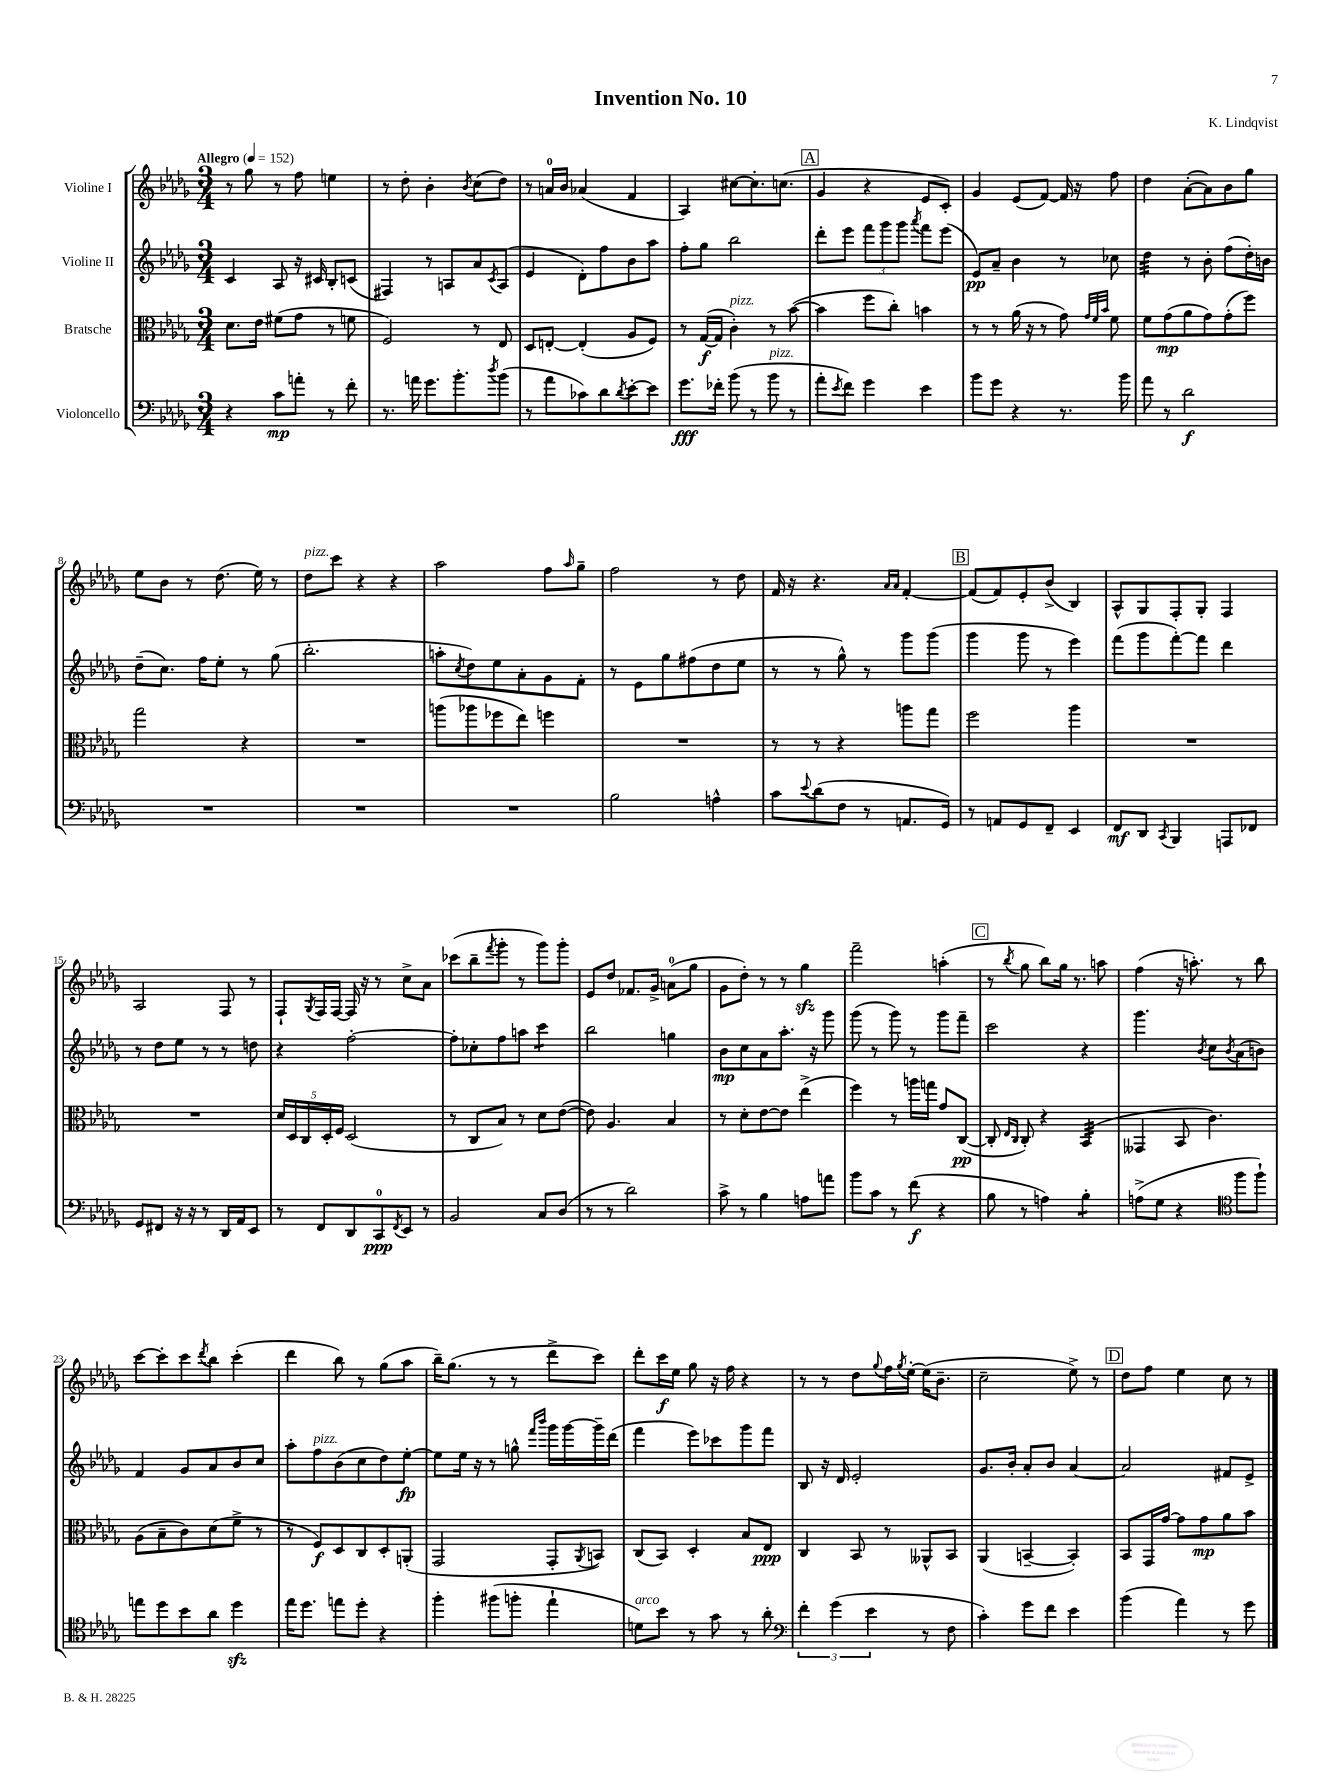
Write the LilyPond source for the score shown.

\header { title = "Invention No. 10" composer = "K. Lindqvist" }
<<
\new StaffGroup <<
\new Staff = "s0" \with { instrumentName = "Violine I" } {
    \clef treble \key des \major \numericTimeSignature \time 3/4 \tempo "Allegro" 4 = 152
    r8 ges''8 r8 f''8 e''4 |
    r8 des''8-. bes'4-. \acciaccatura { bes'8 } c''8( des''8) |
    r8 a'16-0 bes'16 aes'4( f'4 |
    aes4) cis''8~ cis''8.-. c''8.( |
    \mark \markup { \box "A" } ges'4 r4 ees'8 c'8-.) |
    ges'4 ees'8( f'8~) f'16 r16 f''8 |
    des''4 aes'8~-.( aes'8) bes'8 ges''8 |
    ees''8 bes'8 r8 des''8.( ees''16) r8 |
    des''8^\markup { \italic "pizz." } c'''8 r4 r4 |
    aes''2 f''8 \grace { aes''16 } ges''8-- |
    f''2 r8 des''8 |
    f'16 r16 r4. \grace { aes'16 aes'16 } f'4~-. |
    \mark \markup { \box "B" } f'8( f'8) ees'8-. bes'8->( bes4) |
    aes8-^ ges8 f8-. ges8-. f4 |
    aes2 f8 r8 |
    f8-! \acciaccatura { ges8 } f16 f16~ f16 r16 r8 c''8-> aes'8 |
    ces'''8( bes''8-- \acciaccatura { f'''8 } ges'''8-. r8 ges'''8) ges'''8-. |
    ees'8 des''8 fes'8. ges'16-> a'8-0( ges''8 |
    ges'8 des''8-.) r8 r8 ges''4\sfz |
    f'''2-- a''4-.( |
    \mark \markup { \box "C" } r8 \acciaccatura { bes''8 } ges''8 bes''8) ges''16 r8. a''8 |
    f''4( r16 a''8.-.) r8 bes''8 |
    c'''8~ c'''8-. c'''8 \acciaccatura { des'''8 } bes''8 c'''4-.( |
    des'''4 bes''8) r8 ges''8( aes''8 |
    bes''16--) ges''8.( r8 r8 des'''8-> c'''8) |
    des'''8-. c'''16\f ees''16 ges''8 r16 f''16 r4 |
    r8 r8 des''8 \appoggiatura { ges''8 } f''16 \acciaccatura { ges''8 } ees''16~-. ees''16( bes'8.-- |
    c''2-- ees''8->) r8 |
    \mark \markup { \box "D" } des''8 f''8 ees''4 c''8 r8 \bar "|." |
}
\new Staff = "s1" \with { instrumentName = "Violine II" } {
    \clef treble \key des \major \numericTimeSignature \time 3/4
    c'4 aes8 r16 cis'16 bes8-. c'8( |
    fis4) r8 a8 aes'8 \acciaccatura { c'8 } a8( |
    ees'4 des'8-.) f''8 bes'8 aes''8 |
    f''8-. ges''8 bes''2 |
    \mark \markup { \box "A" } des'''8-. ees'''8 \tuplet 3/2 { f'''8 ges'''8 ges'''8 } \acciaccatura { aes'''8 } f'''8 ees'''8( |
    ees'8\pp) aes'8-- bes'4 r8 ces''8 |
    des''4:32 r8 bes'8-. f''8( des''16-.) b'16 |
    des''8--( c''8.) f''16 ees''8-. r8 ges''8( |
    bes''2.-. |
    a''8-. \acciaccatura { c''8 } des''8) ees''8 aes'8-. ges'8 f'8-. |
    r8 ees'8 ges''8 fis''8( des''8 ees''8 |
    r8 r8 ges''8-^) r8 ges'''8 ges'''8( |
    \mark \markup { \box "B" } ges'''4 ges'''8 r8 ees'''4) |
    f'''8( ges'''8 f'''8~-.) f'''8 des'''4 |
    r8 des''8 ees''8 r8 r8 d''8 |
    r4 f''2~-. |
    f''8-. ces''8-. f''8 a''8 c'''4:8 |
    bes''2 g''4 |
    bes'8\mp c''8 aes'8 aes''8.-. r16 ges'''8 |
    ges'''8( r8 ges'''8) r8 ges'''8 f'''8-- |
    \mark \markup { \box "C" } c'''2 r4 |
    ges'''4. \acciaccatura { bes'8 } c''8 \acciaccatura { bes'8 } aes'8( b'8) |
    f'4 ges'8 aes'8 bes'8 c''8 |
    aes''8-. f''8^\markup { \italic "pizz." } bes'8( c''8 des''8) ees''8~-.\fp |
    ees''8 ees''16 r16 r8 g''8-^ \grace { f'''16 bes'''16 } ges'''16 ges'''16~ ges'''16-- des'''16( |
    f'''4 ees'''8) ces'''8 ges'''8 f'''8 |
    bes8 r16 des'16 ees'2-. |
    ges'8. bes'16-. aes'8-. bes'8 aes'4~ |
    \mark \markup { \box "D" } aes'2 fis'8 ees'8-> \bar "|." |
}
\new Staff = "s2" \with { instrumentName = "Bratsche" } {
    \clef alto \key des \major \numericTimeSignature \time 3/4
    des'8. ees'16 fis'8( ges'8 r8 f'8 |
    f2) r8 ees8 |
    des8 e8~-. e4-.( aes8 f8) |
    r8 ges16~\f( ges16 c'4-.^\markup { \italic "pizz." }) r8 bes'8~( |
    \mark \markup { \box "A" } bes'4 f''8 c''8-.) b'4 |
    r8 r8 aes'16( r16 r8 ges'8) \grace { ges'32 f'32 bes'32 } f'8 |
    f'8 ges'8\mp( aes'8 ges'8) ges'8-.( f''8) |
    ges''2 r4 |
    R2. |
    a''8( aes''8 fes''8 ees''8) f''4 |
    R2. |
    r8 r8 r4 a''8 ges''8 |
    \mark \markup { \box "B" } f''2 aes''4 |
    R2. |
    R2. |
    \tuplet 5/4 { des'16 des16 c16 des16-. f16 } des2( |
    r8 c8 bes8) r8 des'8 ees'8~( |
    ees'8) aes4. bes4 |
    r8 des'8-. ees'8~ ees'8 ees''4->( |
    f''4) r8 a''16 g''16 ges'8 c8~\pp( |
    \mark \markup { \box "C" } c8-. \grace { ees16 c16 } c8-.) r4 bes,4:32( |
    geses,4 bes,8 c'4.) |
    aes8( bes8-- c'8) des'8( f'8-> r8 |
    r8 f8\f) des8 c8 des8-. a,8-.( |
    ges,2 ges,8-. \acciaccatura { aes,8 } b,8) |
    c8( bes,8) des4-. bes8 ees8\ppp |
    c4 bes,8 r8 aeses,8-^ bes,8 |
    aes,4( b,4~-- b,4-.) |
    \mark \markup { \box "D" } bes,8 ges,16 ges'16~ ges'8 ges'8\mp aes'8 bes'8 \bar "|." |
}
\new Staff = "s3" \with { instrumentName = "Violoncello" } {
    \clef bass \key des \major \numericTimeSignature \time 3/4
    r4 c'8\mp a'8-. r8 f'8-. |
    r8. a'16 ges'8. bes'8.-. \acciaccatura { des''8 } bes'8( |
    r8 aes'8 ces'8) des'8 \acciaccatura { des'8 } ees'8~-. ees'8 |
    ges'8.\fff fes'16-. bes'8( r8 bes'8^\markup { \italic "pizz." } r8 |
    \mark \markup { \box "A" } aes'8-. \acciaccatura { ees'8 } f'8) ges'4 ees'4 |
    bes'8 ges'8 r4 r8. bes'16 |
    aes'8 r8 des'2\f |
    R2. |
    R2. |
    R2. |
    bes2 a4-^ |
    c'8 \appoggiatura { ees'8 } des'8( f8 r8 a,8. ges,16) |
    \mark \markup { \box "B" } r8 a,8 ges,8 f,8-- ees,4 |
    f,8\mf des,8 \acciaccatura { c,8 } bes,,4 a,,8 fes,8 |
    ges,8 fis,8 r16 r16 r8 des,16 aes,16 ees,8 |
    r8 f,8 des,8 c,8-0\ppp \acciaccatura { f,8 } ees,8 r8 |
    bes,2 c8 des8( |
    r8 r8 des'2) |
    c'8-> r8 bes4 a8 a'8 |
    bes'8 c'8 r8 f'8\f( r4 |
    \mark \markup { \box "C" } bes8 r8 a4) bes4:8-. |
    a8->( ges8 r4 \clef tenor f''8 f''8-!) |
    e''8 des''8 bes'8 aes'8 des''4\sfz |
    ees''16 des''8. e''8 des''8-. r4 |
    f''4-. fis''8( f''8-. ees''4-! |
    d'8^\markup { \italic "arco" }) bes'8 r8 ges'8 r8 aes'8-. |
    \clef bass \tuplet 3/2 { f'4-. ges'4( ees'4 } r8 f8 |
    c'4-.) ges'8 f'8 ees'4 |
    \mark \markup { \box "D" } bes'4( aes'4) r8 ges'8 \bar "|." |
}
>>
>>
